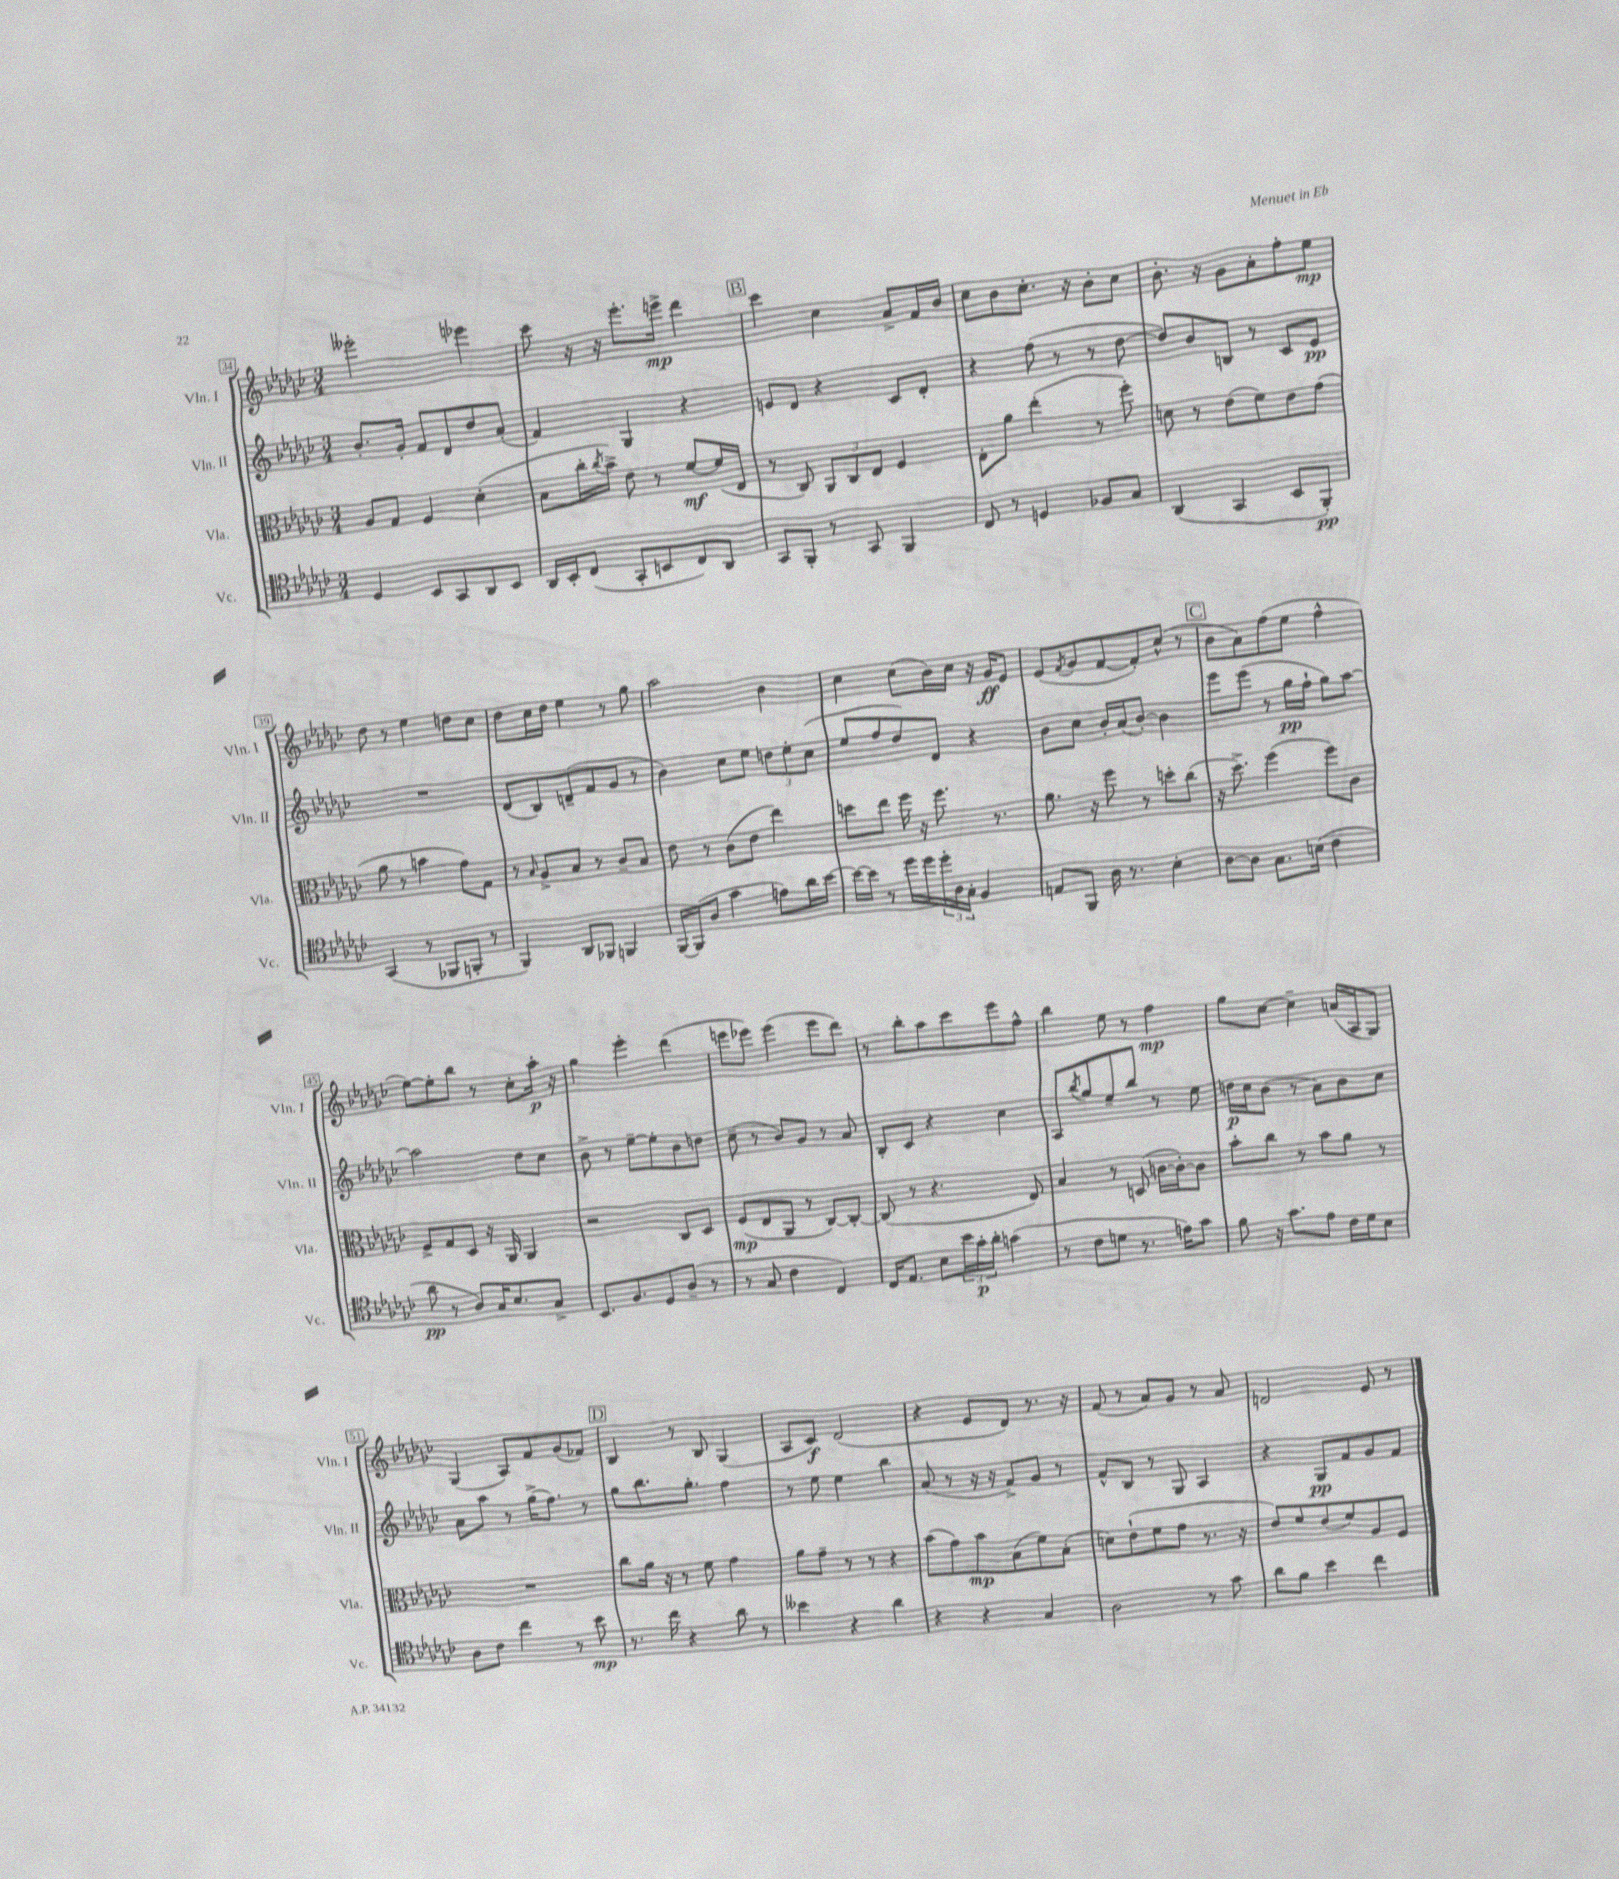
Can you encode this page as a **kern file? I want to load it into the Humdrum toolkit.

**kern	**kern	**kern	**kern
*staff4	*staff3	*staff2	*staff1
*clefC4	*clefC3	*clefG2	*clefG2
*k[b-e-a-d-g-c-]	*k[b-e-a-d-g-c-]	*k[b-e-a-d-g-c-]	*k[b-e-a-d-g-c-]
*M3/4	*M3/4	*M3/4	*M3/4
4D-	8A-	8.b-'	2eee--'
.	8G-	.	.
.	.	16g-'	.
8BB-	4F	8f	.
8GG-	.	8d-	.
8AA-	(4d-'	8dd-	4eee-
8BB-	.	(8a-'	.
=	=	=	=
16AA-	8B-	4f)	8ccc-
16BB-'	.	.	.
(8C-	16cc-'	.	16r
.	8qcc-	.	.
.	16b-^)	.	16r
8GG-'	8e-	4G-	8.eee-'
8BB	8r	.	.
.	.	.	16eee^
8C-)	[8f	4r	4ddd-
8AA-	(16f]	.	.
.	16E-	.	.
=	=	=	=
8GG-	8r	8e	4ccc-
8FF'	8C-)	8d-	.
8r	12AA-	4r	4cc-
.	12C-	.	.
8GG-	.	.	.
.	12E-	.	.
4FF	4F	8c-	8a-^
.	.	8d-'	16f
.	.	.	16b-
=	=	=	=
8C-	8E-'	4r	8cc-
8r	8a-	.	8b-
4D	(4ee-'	(8ff	8.cc-'
.	.	8r	.
.	.	.	16r
8F-	8r	8r	8b-'
8G-	8ff')	[8dd-	8cc-
=	=	=	=
(4AA-	8d	8dd-])	8.b-'
.	8r	8b-	.
.	.	.	16r
4GG-	(8e-	8B	8g-
.	8f)	8r	8a-'
8BB-	8e-	8c-	8ff'
8FF')	(8g-	8e-	8ee-
=	=	=	=
(4GG-	8a-	2.r	8dd-
.	8r	.	8r
8r	4b	.	4ee-
8FF-	.	.	.
8FF'	8g-)	.	8dd
8r	8G-	.	8cc-
=	=	=	=
4FF)	8r	(8d-	8dd-
.	16qqB-	.	.
.	8A-^	8B-)	16cc-
.	.	.	16dd-
8AA-	8B-	(8d~	4ee-
8FF-	8r	8f	.
4FF	8c-~	8g-	8r
.	8B-	8r	8gg-
=	=	=	=
[16FF	8e-	4b-)	2aa-
(16FF]	.	.	.
8A-	8r	.	.
4g-	(8c-	8cc-	.
.	8e-	8ee-	.
8e)	4ee-)	12dd	4b-
.	.	12ee-'	.
16a-	.	.	.
.	.	(12cc-	.
[16b-	.	.	.
=	=	=	=
16b-_	8dd	8ee-	4cc-
16b-]	.	.	.
8r	8ee-	8ff	.
16dd-	16ff	8dd-)	(8cc-
16dd-	16r	.	.
24dd-'	8.ff	8d-	16b-)
24A-	.	.	.
.	.	.	16cc-
24G-'	.	.	.
4F	.	4r	16r
.	8.r	.	16g-
.	.	.	8e-
=	=	=	=
8E	8.a-	8b-	(8e-
.	.	.	8qf
8FF	.	8cc-	8g-
.	16r	.	.
16A-	8ff	16b-'	[8f
8.r	.	(16a-	.
.	8r	[8b-')	8f'])
4B-'	8dd'	4b-]	(8cc-^^
.	(8cc-	.	8r
=	=	=	=
[8A-	16r	8eee-	8b-
.	8.dd-^)	.	.
8A-]	.	(8eee-	8a-)
8.G-	(4ff	8r	(8ff
.	.	16gg-	8ee-
(16B	.	16ff`	.
4c-	8ff)	8gg-)	4ff^^
.	8c-	[8aa-	.
=	=	=	=
8a-	8F^	2aa-]	[8ee-)
8r	8G-	.	8ee-']
8A-)	8D-	.	8bb-
16G-	16r	.	8r
8.B-	16AA-	.	.
.	4AA-	8dd-	8cc-'
8G-^	.	8cc-	16aa-'
.	.	.	16r
=	=	=	=
8.BB-	2r	8b-^	4gg-
.	.	8r	.
8.F	.	.	.
.	.	[8ee-~	4eee-'
8D-	.	8ee-']	.
(8A-~	8C-	8b-	(4ddd-
8r	8D-	8dd	.
=	=	=	=
8r	(8F	(8cc-~	8eee
8G-	8E-	8r	8eee-)
4c-	8AA-	8b-)	(4eee-
.	8r	8g-	.
4C-)	[8C-)	8r	8eee-
.	8C-'_	8a-	8ddd-)
=	=	=	=
16C-	(8C-]	8B-'	8r
8.E-	.	.	.
.	8r	8c-	8bb-'
8B-	4.r	4r	8aa-
24b-	.	.	8ccc-
24g-'	.	.	.
24a-'	.	.	.
(4g	.	4cc-	8eee-
.	8E-)	.	8ff^^
=	=	=	=
8r	4B-	8A-	4bb-
.	.	8qbb-	.
8c-	.	8gg-	.
8d	8r	8ee-~	8ee-
8.r	(8D	8bb-	8r
.	[16c	8r	4ff
16e)	16c'_)	.	.
8g-	8c]	8ee-	.
=	=	=	=
8f	8b-'	16dd	8gg-
.	.	16cc-	.
16r	8cc-	(8b-	[8cc-
8.g-	.	.	.
.	8r	8r	4cc-~]
8e-	8b-	8a-)	.
16c-	8a-	8b-	(16a
16d-	.	.	16A-
8B-	8r	8cc-	8G-)
=	=	=	=
8A-	2.r	8a-	(4G-
8c-	.	8aa-	.
4cc-	.	8r	8A-)
.	.	(16gg-^	8f
.	.	8.ff)	.
8r	.	.	(8g-
8b-	.	8r	8f-)
=	=	=	=
8.r	8cc-	8gg-	4B-
.	16a-	8.bb-	.
16cc-	16r	.	.
4r	8r	.	8r
.	.	8.gg-'	.
.	8f	.	8B-
8a-	4g-	4ff	(4G-
8r	.	.	.
=	=	=	=
4b--	8a-	8r	8A-
.	8g-~	8ee-	8c-)
4r	8r	4ee-	(2d-
.	8r	.	.
4a-	4r	4bb-	.
=	=	=	=
4r	(8b-	(8a-	4r
.	8g-)	8r	.
4r	8b-	16r	8e-
.	.	16r	.
.	(8B-	8f^)	8d-)
4G-	8f)	8g-	8.r
.	(8B-'	8r	.
.	.	.	16r
=	=	=	=
2A-	8d)	8f^^	(8f
.	(8e-`	8B-	8r
.	8f	8r	8a-)
.	8g-	8G-	8g-
8r	8.r	4A-	8r
8g-	.	.	8a-
.	16r	.	.
=	=	=	=
8a-	8e-)	4r	2d
8f	8f	.	.
4b-	(8e-	8G-	.
.	8f)	8f	.
4cc-	8A-	8g-	8e-
.	8F	8f	8r
==	==	==	==
*-	*-	*-	*-
